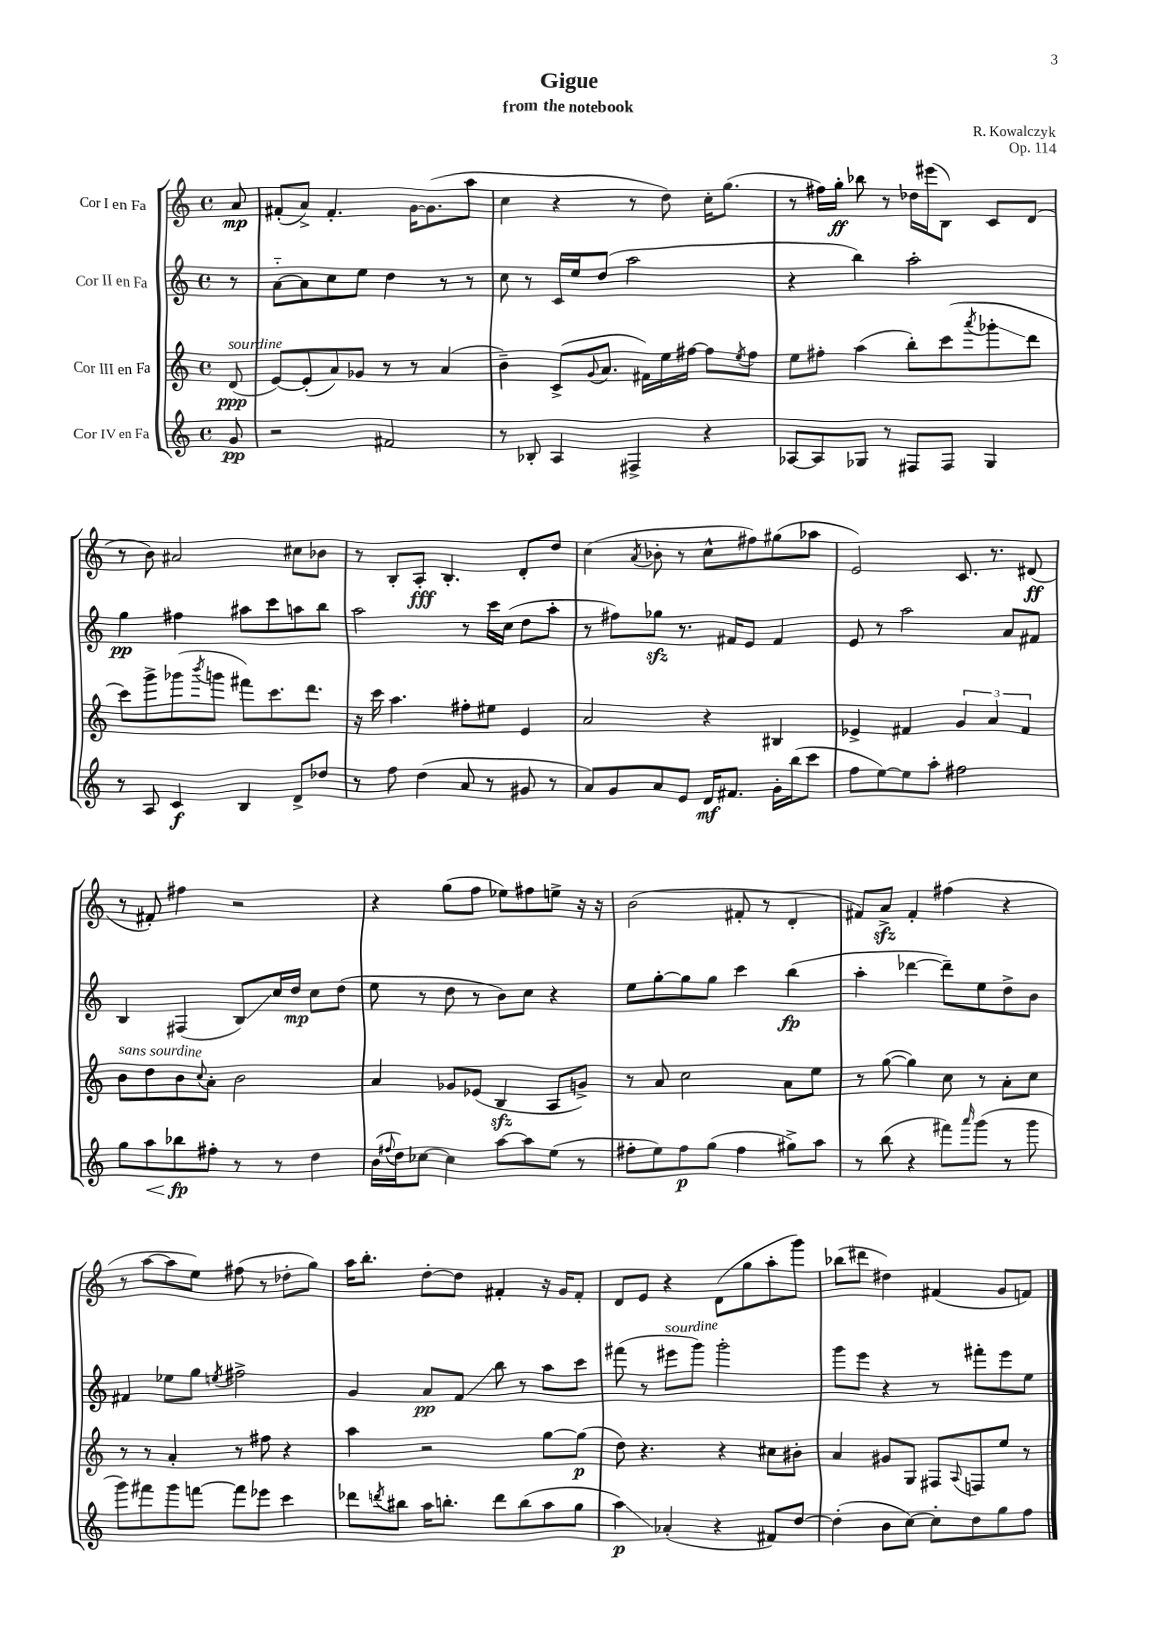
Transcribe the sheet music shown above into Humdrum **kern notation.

**kern	**kern	**kern	**kern
*staff4	*staff3	*staff2	*staff1
*clefG2	*clefG2	*clefG2	*clefG2
*k[]	*k[]	*k[]	*k[]
*M4/4	*M4/4	*M4/4	*M4/4
*met(c)	*met(c)	*met(c)	*met(c)
8g	(8d	8r	8a
=	=	=	=
2r	[8e)	[8a'~	(8f#'
.	(8e']	8a]	8a^)
.	8a)	8cc	4.f#'
.	8g-	8ee	.
2f#	8r	4dd	.
.	8r	.	[16g
.	.	.	(8.g]
.	(4a	8r	.
.	.	8r	8aa
=	=	=	=
8r	4b~)	8cc	4cc
8B-'	.	8r	.
4A	(8c^	16c	4r
.	.	16ee	.
.	8qqg	.	.
.	8.a	(8dd	.
4F#^	.	2aa	8r
.	16f#)	.	.
.	16ee	.	8dd)
.	[16ff#	.	.
4r	8ff#]	.	16cc'
.	.	.	(8.gg
.	8qee	.	.
.	8ff#	.	.
=	=	=	=
[8A-	8ee	4r	8r
8A-]	8ff#'	.	16ff#)
.	.	.	16gg'
8G-	(4aa	4bb)	8bb-
8r	.	.	8r
8F#	8bb')	2aa'	16dd-
.	.	.	(16eee#
8F#	(8ccc	.	8B)
.	8qaaa	.	.
4G-	8ggg-'	.	8c
.	8ddd	.	(8d
=	=	=	=
8r	8ccc)	4gg	8r
8A	8ggg^	.	8b)
4c	(8ggg-	4ff#	2a#
.	8qbbb	.	.
.	8ggg	.	.
4B	8fff#)	8aa#	.
.	8.ccc	8ccc	.
8d^	.	8aa	8cc#
.	8.ddd	.	.
8dd-	.	8bb	8b-
=	=	=	=
8r	16r	2aa	8r
.	16ccc	.	.
8ff	4.aa	.	8B'
(4dd	.	.	8A'
.	.	.	4.B'
8a	8ff#'	8r	.
8r	8ee#	16ccc	.
.	.	(16cc	.
8g#	4e	8dd	8d'
8r	.	8aa'	8dd
=	=	=	=
8a)	2a	8r	(4cc
8g	.	8ff#)	.
.	.	.	8qa
8a	.	8gg-	8b-'
8e	.	8.r	8r
16d	4r	.	8cc^^
8.f#	.	16f#	.
.	.	8e	8ff#)
16g'	4B#	4f#	(8gg#
(16bb	.	.	.
8ccc	.	.	8aa-
=	=	=	=
8ff	4e-^	8e	2e)
[8ee)	.	8r	.
8ee]	4f#	2aa	.
8aa'	.	.	.
2ff#	6g	.	8.c
.	6a	.	.
.	.	.	8.r
.	.	8a	.
.	6f#	.	.
.	.	8f#	(8d#
=	=	=	=
8gg	8b	4B	8r
8aa	8dd	.	8f#')
8bb-	8b	(4F#	4ff#
.	8qqcc	.	.
8ff#'	8a'	.	.
8r	2b	8B)	2r
8r	.	16cc	.
.	.	16dd	.
4dd	.	8cc	.
.	.	(8dd	.
=	=	=	=
(16b	4a	8ee	4r
8qqff#	.	.	.
16dd)	.	.	.
[8cc-	.	8r	.
4cc-]	8g-	8dd	(8gg
.	(8e-	8r	8ff
[8aa	4B	8b)	8ee-)
8aa]	.	8cc	8ff#
(8ee	8A	4r	8ee^
8r	8g^)	.	16r
.	.	.	16r
=	=	=	=
8ff#'	8r	8ee	(2b
8ee)	8a	[8gg'	.
8ff#	2cc	8gg]	.
(8gg	.	8gg	.
4ff#	.	4ccc	8f#'
.	.	.	8r
8gg#^)	8a	(4bb	4d'
8aa	8ee	.	.
=	=	=	=
8r	8r	4aa'	8f#)
(8bb	([8gg	.	8a^
4r	4gg])	[4ddd-	4f#'
8fff#)	8cc	8ddd-~])	(4ff#
16qqaaa	.	.	.
(8ggg	8r	8ee	.
8r	8a'	8dd^	4r
8ggg	8cc	8b	.
=	=	=	=
8ggg)	8r	4f#	8r
8fff#	8r	.	[8aa
8ggg	4a'	8ee-	8aa]
[8fff	.	8gg	8ee)
.	.	8qee	.
8fff]	8r	2ff#^	(8ff#
8eee-	8ff#	.	8r
4ccc	4r	.	8dd-'
.	.	.	8gg)
=	=	=	=
8ddd-	4aa	4g	16aa
.	.	.	8.bb'
8qddd	.	.	.
8bb#	.	.	.
16aa	2r	8a	[8dd'
8.bb'	.	.	.
.	.	8f	8dd]
8ddd	.	8bb	4f#'
(8bb	.	8r	.
8aa	[8gg	8aa	16r
.	.	.	16g
8gg	(8gg]	8ccc	8f#'
=	=	=	=
4aa)	8dd)	(8fff#	8d
.	4.r	8r	8e
(4a-'	.	8eee#	4r
.	.	8ggg)	.
4r	4r	2ggg'	(8d
.	.	.	8gg
8f#)	8cc#	.	8aa'
[8dd	8b#'	.	8ggg)
=	=	=	=
(4dd']	4a	8ggg	(8bb-
.	.	8eee	8ddd#
8b	8g#	4r	4dd#)
[8cc)	8G	.	.
8cc']	8F#	8r	(4f#
.	8qqA	.	.
8dd	8F	8fff#'	.
8gg	8ee	8eee	8g
8ff	8r	8ee	8f)
==	==	==	==
*-	*-	*-	*-
